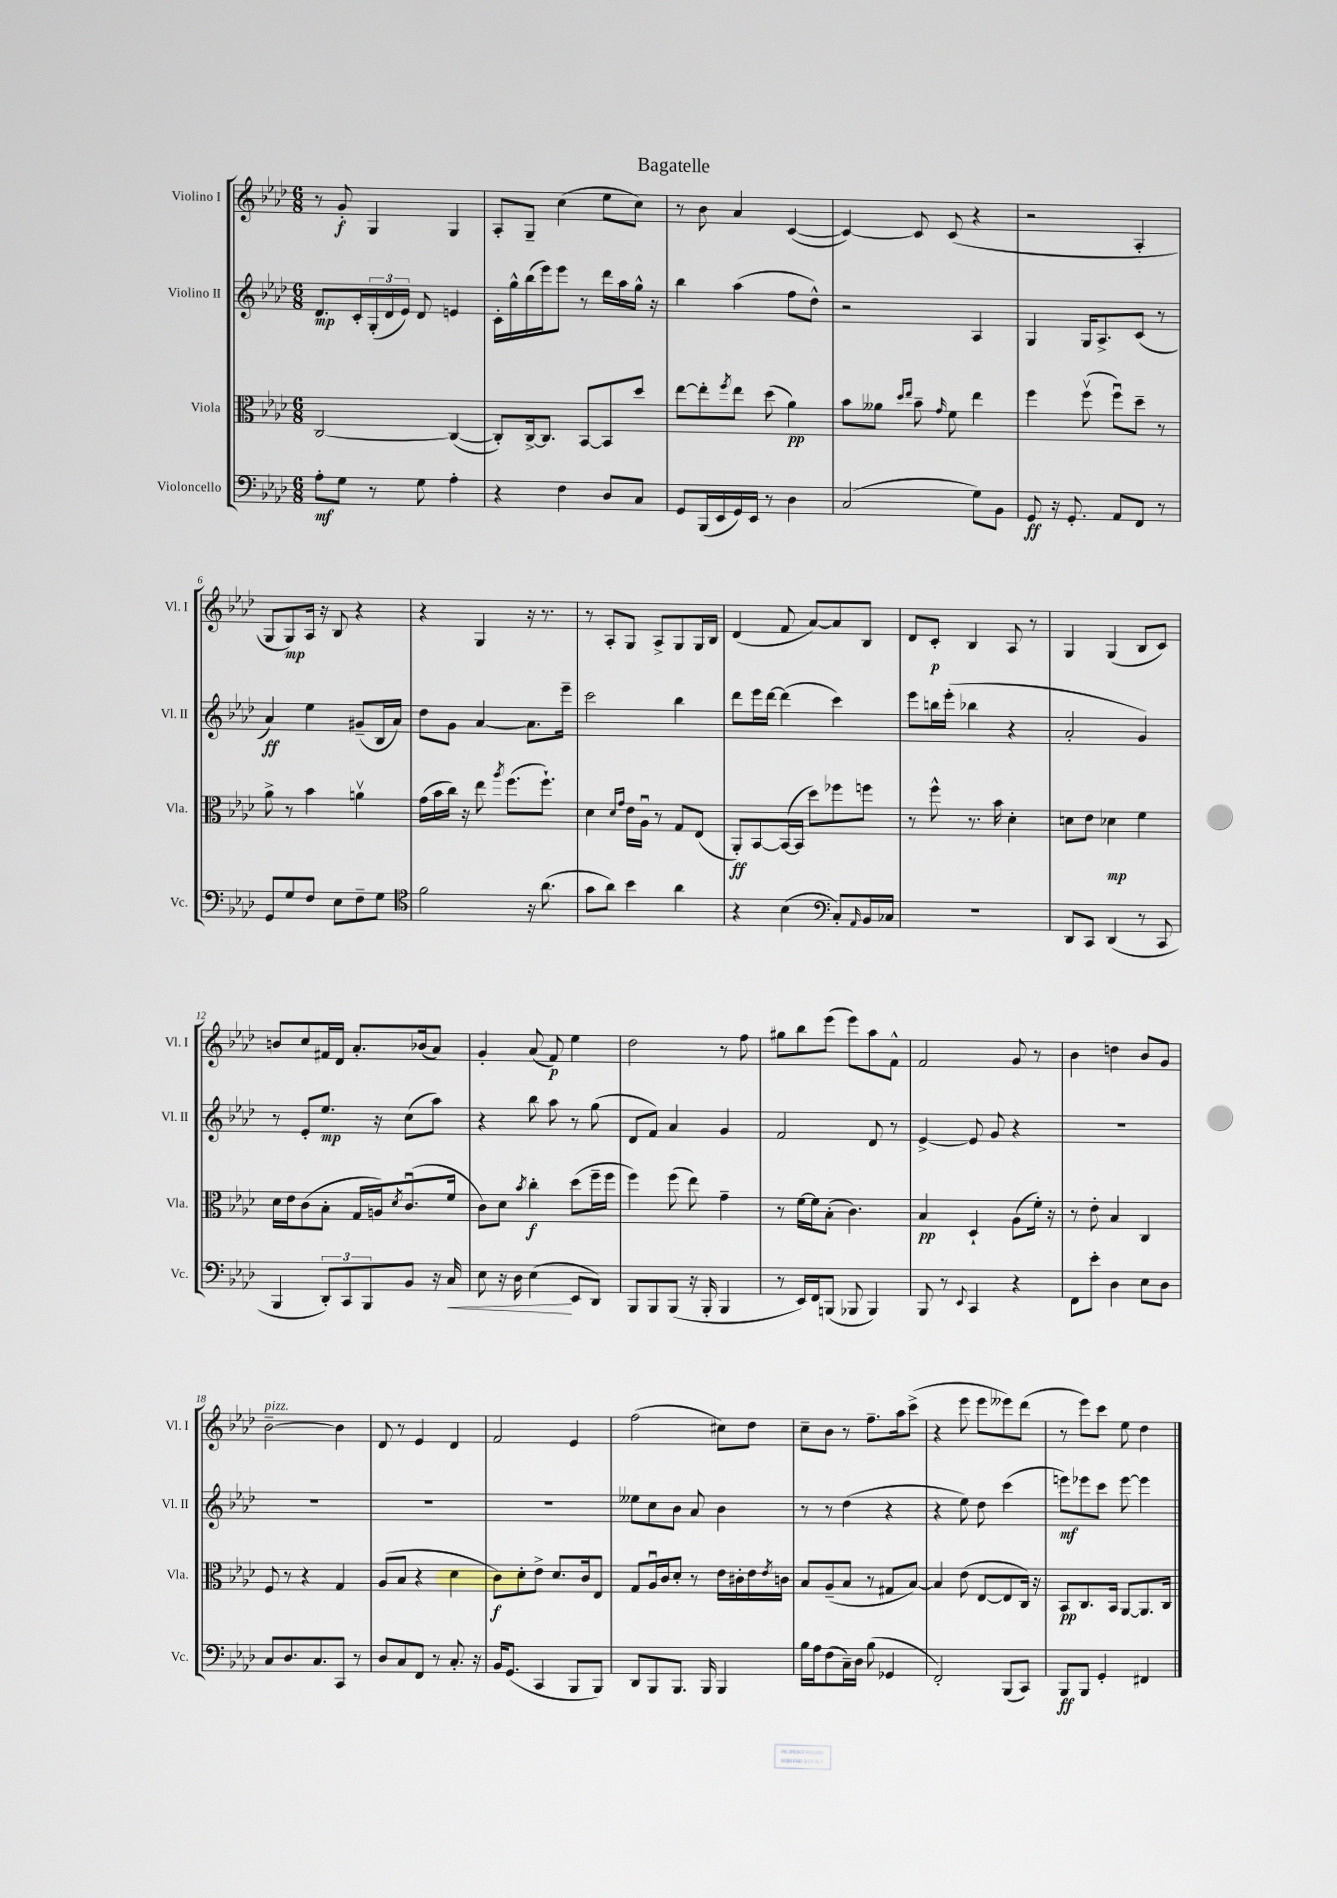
\header { title = "Bagatelle" }
<<
\new StaffGroup <<
\new Staff = "s0" \with { instrumentName = "Violino I" shortInstrumentName = "Vl. I" } {
    \clef treble \key aes \major \numericTimeSignature \time 6/8
    r8 g'8-.\f g4 g4 |
    aes8-. g8-- c''4( ees''8 c''8) |
    r8 bes'8 aes'4 c'4~( |
    c'4~) c'8 c'8( r4 |
    r2 aes4-. |
    g8 g8\mp) aes16 r16 bes8 r4 |
    r4 g4 r16 r8. |
    r8 aes8-. g8 aes8-> g8 g16 bes16 |
    des'4( f'8 aes'8~) aes'8 bes8 |
    des'8 c'8-.\p bes4 aes8 r8 |
    g4 g4( bes8 c'8) |
    b'8 c''8 fis'16 des'16 aes'8.-. bes'16( aes'8) |
    g'4-. aes'8( f'8\p) ees''4 |
    des''2 r8 f''8 |
    gis''8 bes''8 ees'''8( ees'''8) aes''8 f'8-^ |
    f'2 g'8 r8 |
    bes'4 d''4 bes'8 g'8 |
    bes'2~--^\markup { \italic "pizz." } bes'4 |
    des'8 r8 ees'4 des'4 |
    f'2 ees'4 |
    f''2( cis''8) des''8 |
    c''8-- bes'8 r8 f''8.-- aes''16 c'''8->( |
    r4 ees'''8 ees'''8 eeses'''8) des'''8( |
    r8 ees'''8) c'''8 ees''8 des''4 \bar "|." |
}
\new Staff = "s1" \with { instrumentName = "Violino II" shortInstrumentName = "Vl. II" } {
    \clef treble \key aes \major \numericTimeSignature \time 6/8
    des'8.\mp c'16-. \tuplet 3/2 { g16-.( des'16 ees'16) } des'8 e'4 |
    c'16-. g''16-^ bes''16( ees'''16) ees'''8 r8 des'''16 aes''16 g''16-^ r16 |
    bes''4 aes''4( f''8 des''8-^) |
    r2 aes4 |
    g4 g16 aes8.-> c'8( r8 |
    aes'4\ff) ees''4 gis'8--( bes16 aes'16) |
    des''8 g'8 aes'4~ aes'8. ees'''16-- |
    c'''2 bes''4 |
    des'''8 ees'''16 des'''16~ des'''4( c'''4) |
    ees'''8 b''16 ees'''16-.( bes''4 r4 |
    aes'2-. g'4) |
    r8 ees'8-. ees''8.\mp r16 c''8( aes''8) |
    r4 bes''8 aes''8 r8 g''8( |
    des'8 f'8) aes'4 g'4 |
    f'2 des'8 r8 |
    ees'4~-> ees'8 g'8 r4 |
    R2. |
    R2. |
    R2. |
    R2. |
    eeses''8 c''8 bes'8 aes'8 bes'4 |
    r8 r8 des''4( r4 |
    r4 ees''8) des''8 c'''4( |
    e'''8\mf) ees'''8 c'''8 ees'''8~ ees'''4 \bar "|." |
}
\new Staff = "s2" \with { instrumentName = "Viola" shortInstrumentName = "Vla." } {
    \clef alto \key aes \major \numericTimeSignature \time 6/8
    c2~ c4~( |
    c8-.) c16~-> c8. bes,8~ bes,8 des''8 |
    ees''8~ ees''8-. \acciaccatura { f''8 } ees''8 des''8( aes'4\pp) |
    bes'8 aeses'8 \grace { des''16 ees''16 } bes'8-- \grace { g'16 } f'8 ees''4 |
    f''4 f''8\upbow( f''8\downbow) des''8-- r8 |
    aes'8-> r8 bes'4 a'4\upbow |
    g'16( bes'16 c''16) r16 ees''8 \acciaccatura { aes''8 } f''8.( f''8.-!) |
    des'4 \grace { des'16 g'16 } ees'16 aes16\downbow r8 g8 ees8( |
    aes,8-.\ff) bes,8~ bes,16~( bes,16 des''8) fes''8 f''8 |
    r8 f''8-^ r8. bes'16 des'4-. |
    d'8 ees'8 des'4\mp f'4 |
    des'16 ees'16 c'8( bes8-. g16 a16) \acciaccatura { des'8 } c'8.\downbow( f'16 |
    c'8) des'8 \acciaccatura { bes'8 } c''4-.\f des''8( f''16-- f''16 |
    f''4) f''8( ees''8) g'4-- |
    r8 f'16~ f'16 bes8-.( c'4.) |
    bes4\pp des4-! aes8( f'16-.) r16 |
    r8 ees'8-. bes4 c4 |
    f8 r8 r4 g4 |
    aes8( bes8 r4 des'4 |
    c'8\f) des'8-. ees'8-> des'8. c'16 ees8 |
    g8 aes16\downbow c'16 des'8-. r8 ees'16 cis'16-. ees'16 \acciaccatura { ees'8 } c'16 |
    bes8 aes8--( bes8 r8 gis8 bes8~) |
    bes4 ees'8( ees8~ ees8 c16) r16 |
    bes,8\pp c8. bes,16 aes,8~ aes,8. c16 \bar "|." |
}
\new Staff = "s3" \with { instrumentName = "Violoncello" shortInstrumentName = "Vc." } {
    \clef bass \key aes \major \numericTimeSignature \time 6/8
    aes8-.\mf g8 r8 g8 aes4-. |
    r4 f4 des8 c8 |
    g,8 bes,,16( ees,16 g,16) ees,16 r8 des4 |
    c2( g8) bes,8 |
    g,8\ff r16 g,8.-. aes,8 f,8 r8 |
    g,8 g8 f8 ees8 f8-- g8 |
    \clef tenor f'2 r16 aes'8.( |
    g'8 aes'8) bes'4 aes'4 |
    r4 bes4( \clef bass c8-.) \grace { aes,16 } bes,16 ces16 |
    R2. |
    des,8 c,8 des,4( r8 c,8 |
    bes,,4 \tuplet 3/2 { des,8-.) c,8 bes,,8 } bes,8 r16 c16\< |
    ees8 r16 des16 ees4\!( ees,8 des,8) |
    bes,,8 bes,,8 bes,,8( r16 bes,,16-. bes,,4 |
    r8 ees,16) f,16 b,,8( bes,,8 bes,,4) |
    bes,,8 r8 \appoggiatura { ees,8 } c,4 r4 |
    f,8 ees'8-. des4 ees8 des8 |
    c8 des8. c8. c,8 r8 |
    des8 c8 f,8 r8 c8.-. r16 |
    bes,16 g,8.( c,4 bes,,8 bes,,8) |
    des,8 bes,,8 bes,,8. bes,,16 bes,,4 |
    bes16 aes16 f8( c16--) des16 bes8( ges,4 |
    f,2-.) bes,,8( c,8) |
    bes,,8\ff bes,,8 g,4-. fis,4 \bar "|." |
}
>>
>>
